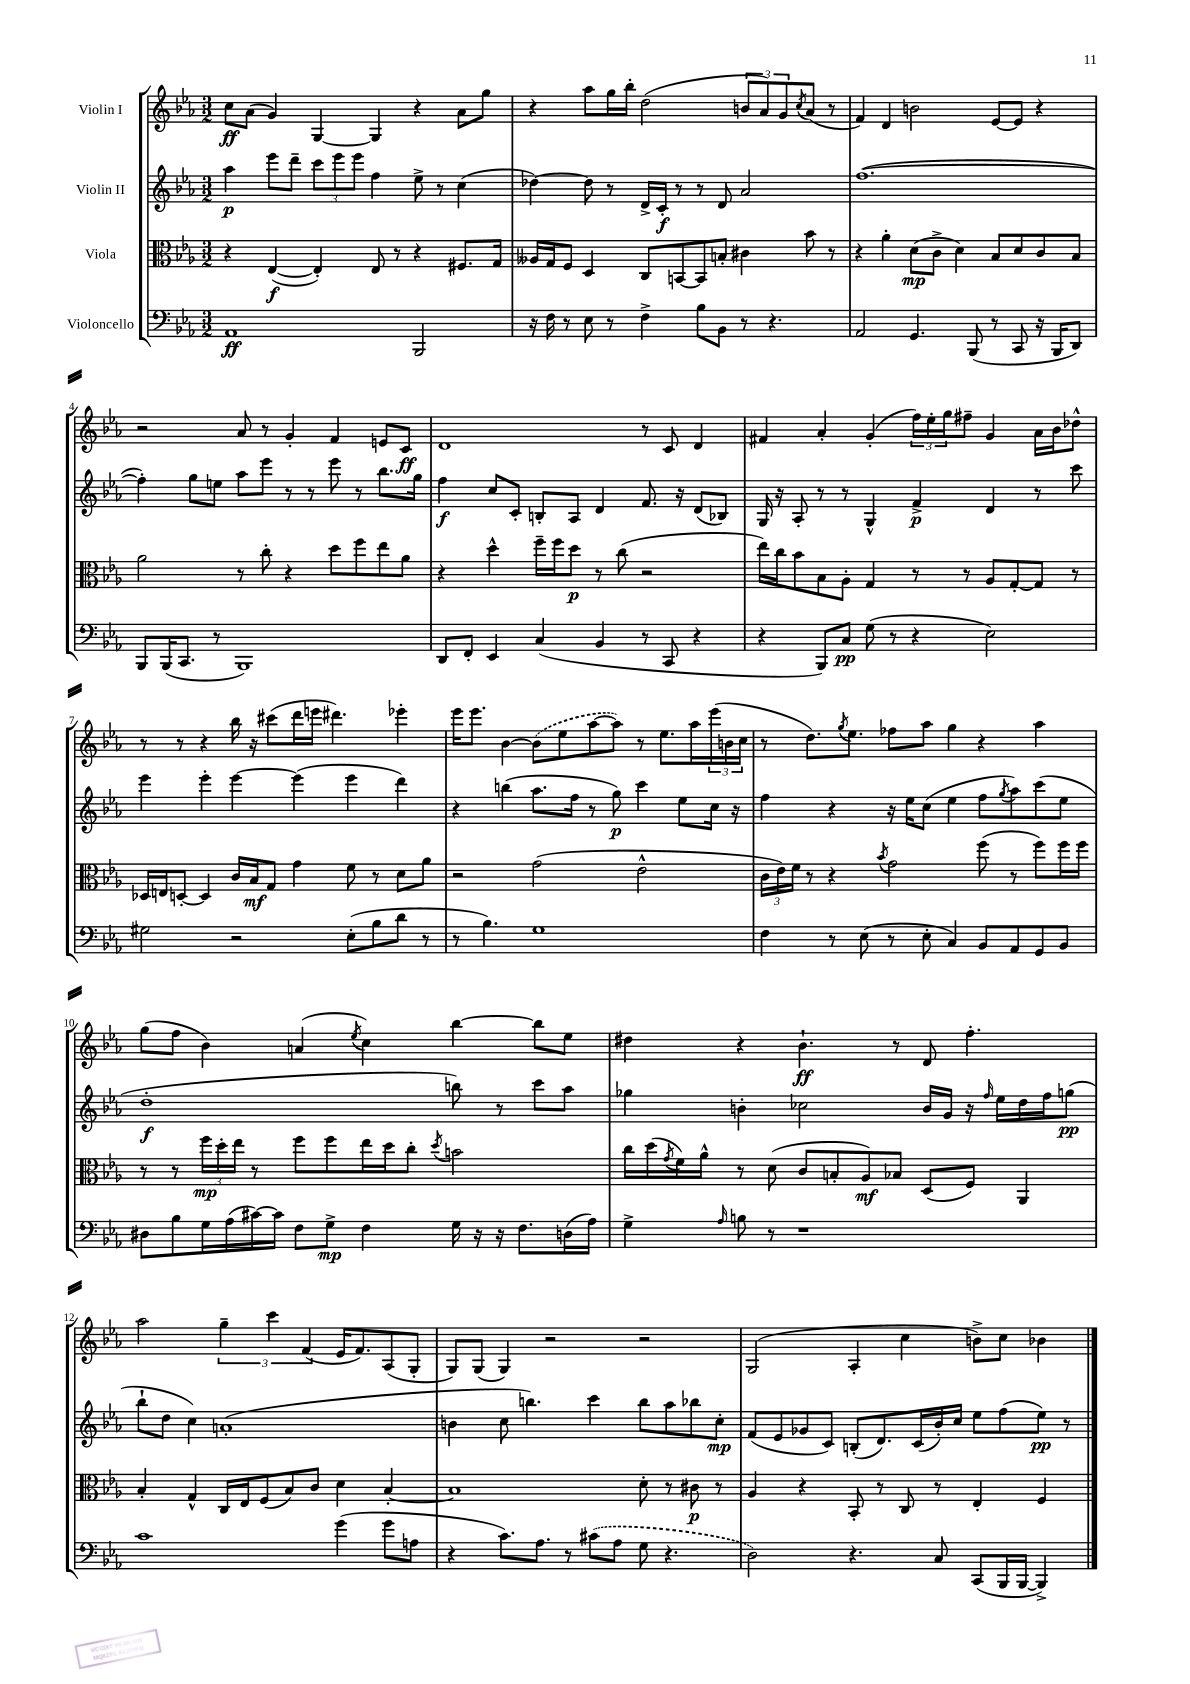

**kern	**kern	**kern	**kern
*staff4	*staff3	*staff2	*staff1
*clefF4	*clefC3	*clefG2	*clefG2
*k[b-e-a-]	*k[b-e-a-]	*k[b-e-a-]	*k[b-e-a-]
*M3/2	*M3/2	*M3/2	*M3/2
1AA-	4r	4aa-	8cc
.	.	.	(8a-
.	([4E-	8eee-	4g)
.	.	8ddd~	.
.	4E-'])	12ccc	[4G
.	.	12eee-	.
.	.	12eee-	.
.	8E-	4ff	4G]
.	8r	.	.
2BBB-	4r	8ee-^	4r
.	.	8r	.
.	8.F#	(4cc	8a-
.	.	.	8gg
.	16G	.	.
=	=	=	=
16r	16A--	[4dd-)	4r
16F	16G	.	.
8r	8F	.	.
8E-	4D	8dd-]	8aa-
8r	.	8r	16gg
.	.	.	16bb-'
4F^	8C	16d^	(2dd
.	.	16c'	.
.	[8BB	8r	.
8B-	8BB]	8r	.
8BB-	8B'	8d	.
8r	4c#	2a-	12b
.	.	.	12a-)
4.r	.	.	.
.	.	.	12g
.	.	.	8qcc
.	8b-	.	(8a-
.	8r	.	8r
=	=	=	=
2AA-	4r	([1.ff	4f)
.	4a-'	.	4d
4.GG	(8d	.	2b
.	8c^	.	.
.	4d)	.	.
(8BBB-	.	.	.
8r	8B-	.	[8e-
8CC	8d	.	8e-]
16r	8c	.	4r
16BBB-	.	.	.
8DD)	8B-	.	.
=	=	=	=
8BBB-	2a-	4ff'])	2r
(16BBB-	.	.	.
8.CC	.	.	.
.	.	8gg	.
8r	.	8ee	.
1BBB-)	8r	8aa-	8a-
.	8cc'	8eee-	8r
.	4r	8r	4g'
.	.	8r	.
.	8dd	8eee-	4f
.	8ff	8r	.
.	8ee-	8.bb-	8e
.	8a-	.	8c
.	.	16gg	.
=	=	=	=
8DD	4r	4ff	1d
8FF'	.	.	.
4EE-	4dd^^	8cc	.
.	.	8c'	.
(4C	16ff~	8B'	.
.	16ff	.	.
.	8dd	8A-	.
4BB-	8r	4d	.
.	(8cc	.	.
8r	2r	8.f	8r
8CC	.	.	8c
.	.	16r	.
4r	.	(8d	4d
.	.	8B-)	.
=	=	=	=
4r	16ee-)	16G	4f#
.	16cc	16r	.
.	8b-	8A-'	.
8BBB-)	8B-	8r	4a-'
8C	8A-'	8r	.
(8G	4G	4G^^	(4g'
8r	.	.	.
4r	8r	4f^	24ff)
.	.	.	24ee-'
.	.	.	24gg
.	8r	.	8ff#~
2E-)	8A-	4d	4g
.	[8G'	.	.
.	8G]	8r	16a-
.	.	.	16b-
.	8r	8ccc	8dd-^^
=	=	=	=
2G#	16D-	4eee-	8r
.	16E	.	.
.	[8D'	.	8r
.	4D]	4eee-'	4r
2r	16c	[4eee-	16bb-
.	16B-	.	16r
.	8G	.	(8ccc#
.	4g	(4eee-]	16ddd
.	.	.	16eee
.	.	.	4.ddd#)
(8E-'	8f	4eee-	.
8B-	8r	.	.
8d	8d	4ddd)	4eee-'
8r	8a-	.	.
=	=	=	=
8r	2r	4r	16eee-
.	.	.	8.eee-
4.B-)	.	.	.
.	.	(4bb	[4b-
1G	(2g	8.aa-	(8b-]
.	.	.	8ee-
.	.	16ff	.
.	.	8r	[8aa-
.	.	8gg)	8aa-])
.	2e-^^	4ccc	8r
.	.	.	8.ee-
.	.	8ee-	.
.	.	.	16aa-
.	.	16cc	(24eee-
.	.	.	24b
.	.	16r	.
.	.	.	24cc
=	=	=	=
4F	24c	4ff	8r
.	24e-)	.	.
.	24f	.	.
.	8r	.	8.dd)
8r	4r	4r	.
.	.	.	8qgg
.	.	.	8.ee-
(8E-	.	.	.
.	8qb-	.	.
8r	2g	16r	8ff-
.	.	16ee-	.
8E-'	.	(8cc	8aa-
4C)	.	4ee-	4gg
8BB-	(8ff	8ff	4r
.	.	8qgg	.
8AA-	8r	8aa-)	.
8GG	8ff)	(8ccc	4aa-
8BB-	16ff	8ee-	.
.	16ff	.	.
=	=	=	=
8D#	8r	1dd'	(8gg
8B-	8r	.	8ff
16G	24ff	.	4b-)
.	24dd'	.	.
(16A-	.	.	.
.	24ee-	.	.
[16c#)	8r	.	.
16c#]	.	.	.
8F	8ff	.	(4a
8G^	8ff	.	.
.	.	.	8qee-
4F	16ee-	.	4cc)
.	16dd	.	.
.	8cc'	.	.
.	8qdd	.	.
16G	2b	8bb)	[4bb-
16r	.	.	.
16r	.	8r	.
8.F	.	.	.
.	.	8ccc	8bb-]
(16D	.	8aa-	8ee-
16A-)	.	.	.
=	=	=	=
4G^	16cc	4gg-	4dd#
.	(16dd	.	.
.	8qg	.	.
.	16f)	.	.
.	16a-^^	.	.
16qqA-	.	.	.
8B	8r	4b'	4r
8r	(8d	.	.
1r	8c	2cc-	4.b-`
.	8B'	.	.
.	8A-)	.	.
.	8B-	.	8r
.	(8D	16b	8d
.	.	16g	.
.	8F)	16r	4.ff'
.	.	16qqff	.
.	.	16ee-	.
.	4AA-	16dd	.
.	.	16ff	.
.	.	(8gg	.
=	=	=	=
1c	4B-'	8bb-`	2aa-
.	.	8dd	.
.	4G^^	4cc)	.
.	16C	(1a'	6gg~
.	16E-	.	.
.	(8F	.	.
.	.	.	6ccc
.	8B-)	.	.
.	.	.	(6f
.	8c	.	.
(4g	4d	.	16e-
.	.	.	8.f)
8g	[4B-'	.	(8A-
8A	.	.	8G'
=	=	=	=
4r	1B-]	4b	8G)
.	.	.	(8G
8.c)	.	8cc	4G)
.	.	4.bb)	.
8.A-	.	.	.
.	.	.	2r
8r	.	.	.
(8c#	.	4ccc	.
8A-	.	.	.
8G	8d'	8bb	2r
4.r	8r	8aa-	.
.	8c#	8bb-	.
.	8r	8cc'	.
=	=	=	=
2D)	4A-	(8f	(2G
.	.	8e-	.
.	4r	8g-	.
.	.	8c)	.
4.r	8BB-'	(8B'	4A-'
.	8r	8.d)	.
.	8C	.	4cc
.	.	(16c	.
8C	8r	16b-')	.
.	.	16cc	.
(8CC	4E-'	8ee-	8b^)
16BBB-	.	(8ff	8cc
[16BBB-	.	.	.
4BBB-^])	4F	8ee-)	4b-
.	.	8r	.
==	==	==	==
*-	*-	*-	*-
